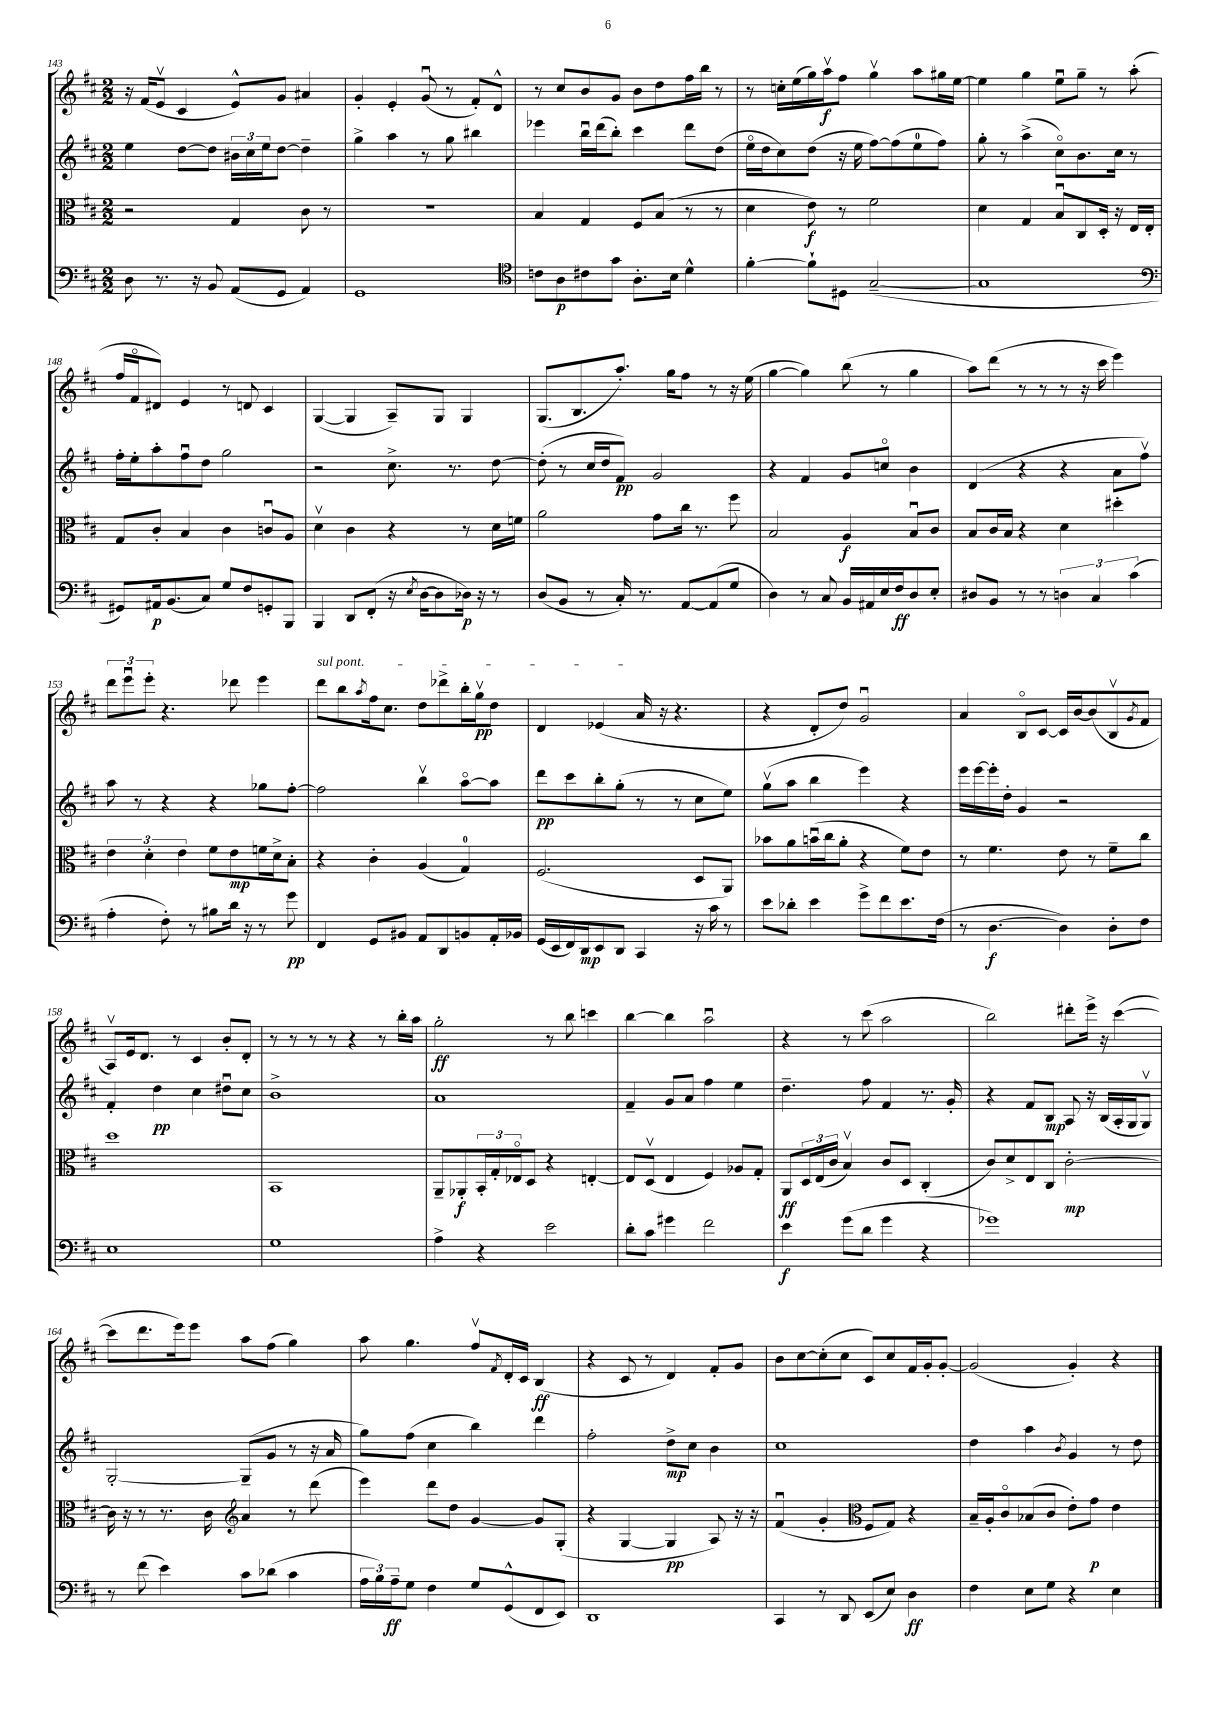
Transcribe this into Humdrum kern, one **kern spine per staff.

**kern	**kern	**kern	**kern
*staff4	*staff3	*staff2	*staff1
*clefF4	*clefC3	*clefG2	*clefG2
*k[f#c#]	*k[f#c#]	*k[f#c#]	*k[f#c#]
*M2/2	*M2/2	*M2/2	*M2/2
8D\	2r	4ee\	16r
.	.	.	(16f#/LK
8.r	.	.	8ev/J
.	.	[8dd\L	4c#/
16r	.	.	.
8BB/	.	8dd\]J	.
(8AA/L	4G/	24b#\LL	8e^^/L)
.	.	24cc#\	.
.	.	24ee\J	.
8GG/J	.	[8dd\J	8g/J
4AA/)	8c#\	4dd~\]	4a#/
.	8r	.	.
=	=	=	=
1GG	1r	4gg^\	4g'/
.	.	4aa\	4e'/
.	.	8r	(8gu/
.	.	8gg\	8r
.	.	4bb#\	8f#'/L)
.	.	.	8d^^/J
=	=	=	=
*clefC4	*	*	*
8c\L	4B/	4eee-\	8r
8A\	.	.	8cc#/L
8c#\	4G/	16bbu\LL	8b/
.	.	(16ddd\J	.
8g\J	.	8bb'\J)	8g/J
8.A'\L	8F#/L	4ccc#\	8b\L
.	(8B/J	.	8dd\
16B\Jk	.	.	.
4d^^\	8r	8ddd\L	16ff#\L
.	.	.	16bb\JJ
.	8r	(8dd\J	8r
=	=	=	=
[4f#'\	4d\	16eeo\LL	8r
.	.	16dd\J	.
.	.	8cc#\)	16cc'\LL
.	.	.	(16ee\
8f#`\]L	8e\)	(8dd\J	16gg\)
.	.	.	16aav\J
8D#\J	8r	16r	8ff#\J
.	.	16ee\	.
([2G~/	2f#\	[8ff#\L)	4ggv\
.	.	(8ff#\]	.
.	.	8ee\	8aa\L
.	.	8ff#\J)	16gg#\L
.	.	.	[16ee\JJ
=	=	=	=
1G]	4d\	8gg'\	4ee\]
.	.	8r	.
.	4G/	(4aa^\	4gg\
.	8Bu/L	8cc#o\L)	8eeu\L
.	8C#/	8.b\	8gg~\J
.	16D'/Jk	.	8r
.	16r	16cc#\Jk	.
.	16E/LL	8r	(8aa'\
.	16E'/JJ	.	.
=	=	=	=
*clefF4	*	*	*
8GG#/L)	8G/L	16ff#'\LL	16ff#/LL
.	.	16ee'\J	16f#o/J
16AA#/k	8c#'/J	8aa'\	8d#/J)
(8.BB/	.	.	.
.	4B/	8ff#u\	4e/
8C#/J)	.	8dd\J	.
8G/L	4c#\	2gg\	8r
8F#/	.	.	8d/
8GG'/	8cu/L	.	4c#/
8BBB/J	8A/J	.	.
=	=	=	=
4BBB/	4dv\	2r	([4G/
8DD/L	4c#\	.	4G/]
(8FF#'/J	.	.	.
16r	4r	8.cc#^\	8A~/L)
8qE/	.	.	.
[16D\LK	.	.	.
8D\]	.	.	8G/J
.	.	8.r	.
16D-\Jk)	8r	.	4G/
16r	.	.	.
8r	16d\LL	[8dd\	.
.	16f\JJ	.	.
=	=	=	=
(8D/L	2a\	(8dd'\]	(8.G/L
8BB/J	.	8r	.
.	.	.	8.B/
8r	.	16cc#/LL	.
.	.	16dd/J	.
16C#'/)	.	8f#/J)	8.aa'/J)
8.r	.	.	.
.	8g\L	2g/	.
.	.	.	16gg\LK
[8AA/L	16cc#\Jk	.	8ff#\J
.	8.r	.	.
(8AA/]	.	.	8r
8G/J	8ff#\	.	16r
.	.	.	(16ee\
=	=	=	=
4D\)	2B/	4r	[4gg\
8r	.	4f#/	4gg\])
8C#/	.	.	.
16BB/LL	4A/	8g/L	(8bb\
16AA#/	.	.	.
16E/	.	8cco/J	8r
16F#/J	.	.	.
8D/	8Bu/L	4b\	4gg\
8E'/J	8c#/J	.	.
=	=	=	=
8D#/L	8B/L	(4d/	8aa\L)
8BB/J	16c#/L	.	(8ddd\J
.	16B/JJ	.	.
8r	4r	4r	8r
8r	.	.	8r
6D\	4d\	4r	8r
.	.	.	16r
6C#/	.	.	.
.	.	.	16ccc#\
.	4dd#'\	8a\L	4eee\)
(6c#\	.	.	.
.	.	8ff#v\J)	.
=	=	=	=
4A'\	6e\	8aa\	12ddd\L
.	.	.	12eeeu\
.	.	8r	.
.	6d'\	.	12eee'\J
8F#'\)	.	4r	4.r
.	6e\	.	.
8r	.	.	.
8B#\L	8f#\L	4r	.
16d\Jk	8e\	.	8ddd-\
16r	.	.	.
8r	16f\L	8gg-\L	4eee\
.	16d^\J	.	.
8g\	8B'\J	[8ff#'\J	.
=	=	=	=
4FF#/	4r	2ff#\]	8ddd\L
.	.	.	8bb\
.	.	.	8qaa/
8GG/L	4c#'\	.	16ff#\k
.	.	.	8.cc#\J
8BB#/J	.	.	.
8AA/L	(4A/	4bbv\	8dd\L
8DD/	.	.	8ddd-^\
8BB/	4G/)	[8aao\L	16bb'\L
.	.	.	16ggv\J
16AA'/L	.	8aa\]J	8dd\J
16BB-/JJ	.	.	.
=	=	=	=
(16GG/LL	(2.F#/	8ddd\L	4d/
16EE/	.	.	.
16FF#/)	.	8ccc#\	.
16DD/J	.	.	.
8EE/	.	8bb'\	(4e-/
8DD/J	.	(8gg'\J	.
4CC#/	.	8r	16a/
.	.	.	16r
.	.	8r	4.r
16r	8D/L	8cc#\L	.
16c#\	.	.	.
8r	8AA/J)	8ee\J)	.
=	=	=	=
8e\L	8b-\L	(8ggv\L	4r
8d-'\J	8a\	8aa\J	.
4e\	(16bu\L	4bb\	8d'/L
.	16cc#\J	.	.
.	8a'\J	.	8dd/J)
8g^\L	4r	4eee\)	2gu/
8f#\	.	.	.
8.e\	8f#\L)	4r	.
.	8e\J	.	.
(16F#\Jk	.	.	.
=	=	=	=
8r	8r	16eee\LL	4a/
.	.	[16eee\	.
[4.D\	4.f#\	16eee'\]	.
.	.	16dd'\JJ	.
.	.	4g/	8Bo/L
.	.	.	[8c#/J
4D\])	8e\	2r	16c#/]LL
.	.	.	[16b/J
.	8r	.	(8b/]
8D'\L	8f#~\L	.	8Bv/
.	.	.	8qg/
8F#\J	8cc#\J	.	8f#/J
=	=	=	=
1E	1dd	4f#'/	8Av/L)
.	.	.	16e/k
.	.	.	8.d/J
.	.	4dd\	.
.	.	.	8r
.	.	4cc#\	4c#/
.	.	8dd#u\L	8b'/L
.	.	8cc#\J	8d'/J
=	=	=	=
1G	1BB	1b^	8r
.	.	.	8r
.	.	.	8r
.	.	.	8r
.	.	.	4r
.	.	.	8r
.	.	.	16bb'\LL
.	.	.	16aa\JJ
=	=	=	=
4A^\	8AA~/L	1a	2gg'\
.	8AA-'/	.	.
4r	24BB'/L	.	.
.	24G'/	.	.
.	24E-o/J	.	.
.	8D/J	.	.
2e\	4r	.	8r
.	.	.	8bb\
.	[4E'/	.	4ccc\
=	=	=	=
8d'\L	8E/]L	4f#~/	[4bb\
8c#\J	(8Dv/J	.	.
4g#\	4E/	8g/L	4bb\]
.	.	8a/J	.
2f#\	4F#/)	4ff#\	2aau\
.	8A-/L	4ee\	.
.	8G'/J	.	.
=	=	=	=
4e\	8AA/L	4.dd~\	4r
.	24D/L	.	.
.	(24E/	.	.
.	24c#/JJ	.	.
(8g\L	4Bv/)	.	8r
8d\J	.	8ff#\	(8ccc#\
4g\	8c#/L	4f#/	2aa\
.	8D/J	.	.
4r	(4C#'/	8.r	.
.	.	16g'/	.
=	=	=	=
1g-)	8c#/L)	4r	2bb\)
.	8d^/	.	.
.	8E/	8f#/L	.
.	8C#/J	8B/J	.
.	[2c#'\	8A/	8ddd#'\L
.	.	16r	16eee^\Jk
.	.	(16B/LL	16r
.	.	16A'/	([4ccc#\
.	.	16G/J	.
.	.	8Gv/J)	.
=	=	=	=
8r	16c#\]	[2G'/	8ccc#\]L
.	16r	.	.
(8f#\	8r	.	8.ddd\
4e\)	8.r	.	.
.	.	.	16eee\k)
.	.	.	8eee\J
.	16c#\	.	.
*	*clefG2	*	*
8c#\L	4a/	(8G~/]L	8aa\L
(8d-\J	.	8g/J	(8ff#\J
4c#\	8r	8r	4gg\)
.	(8ddd\	16r	.
.	.	16a/	.
=	=	=	=
24A\LL	4eee\)	8gg\L)	8aa\
24B\)	.	.	.
24A~\J	.	.	.
8G\J	.	(8ff#\J	4.gg\
4F#\	8ddd\L	4cc#\	.
.	8dd\J	.	.
8G/L	[4g/	4bb\)	8ff#v/L
.	.	.	8qf#/
(8GG^^/	.	.	16d'/L
.	.	.	16c#/JJ
8FF#/	8g/]L	4ddd\	(4B/
8EE/J)	(8G'/J	.	.
=	=	=	=
1DD	4r	2ff#'\	4r
.	[4G/	.	8c#/
.	.	.	8r
.	4G/]	8dd^\L	4d/)
.	.	8cc#\J	.
.	8A/)	4b\	8f#'/L
.	16r	.	8g/J
.	16r	.	.
=	=	=	=
4CC#/	(4f#u/	1cc#	8b\L
.	.	.	[8cc#\
8r	4g'/	.	(8cc#'\]
8DD/	.	.	8cc#\J
*	*clefC3	*	*
(8EE/L	8F#/L	.	8c#/L)
8E/J)	8G/J)	.	8cc#/
4D\	4r	.	16f#/L
.	.	.	16g'/J
.	.	.	[8g'/J
=	=	=	=
4F#\	16B~/LL	4dd\	(2g/]
.	16A'/J	.	.
.	8c#o/	.	.
8E\L	(8B-/	4aa\	.
8G\J	8c#/J	.	.
.	.	8qb/	.
4r	8e'\L)	4g/	4g'/)
.	8g\J	.	.
4E\	4e\	8r	4r
.	.	8dd\	.
==	==	==	==
*-	*-	*-	*-
